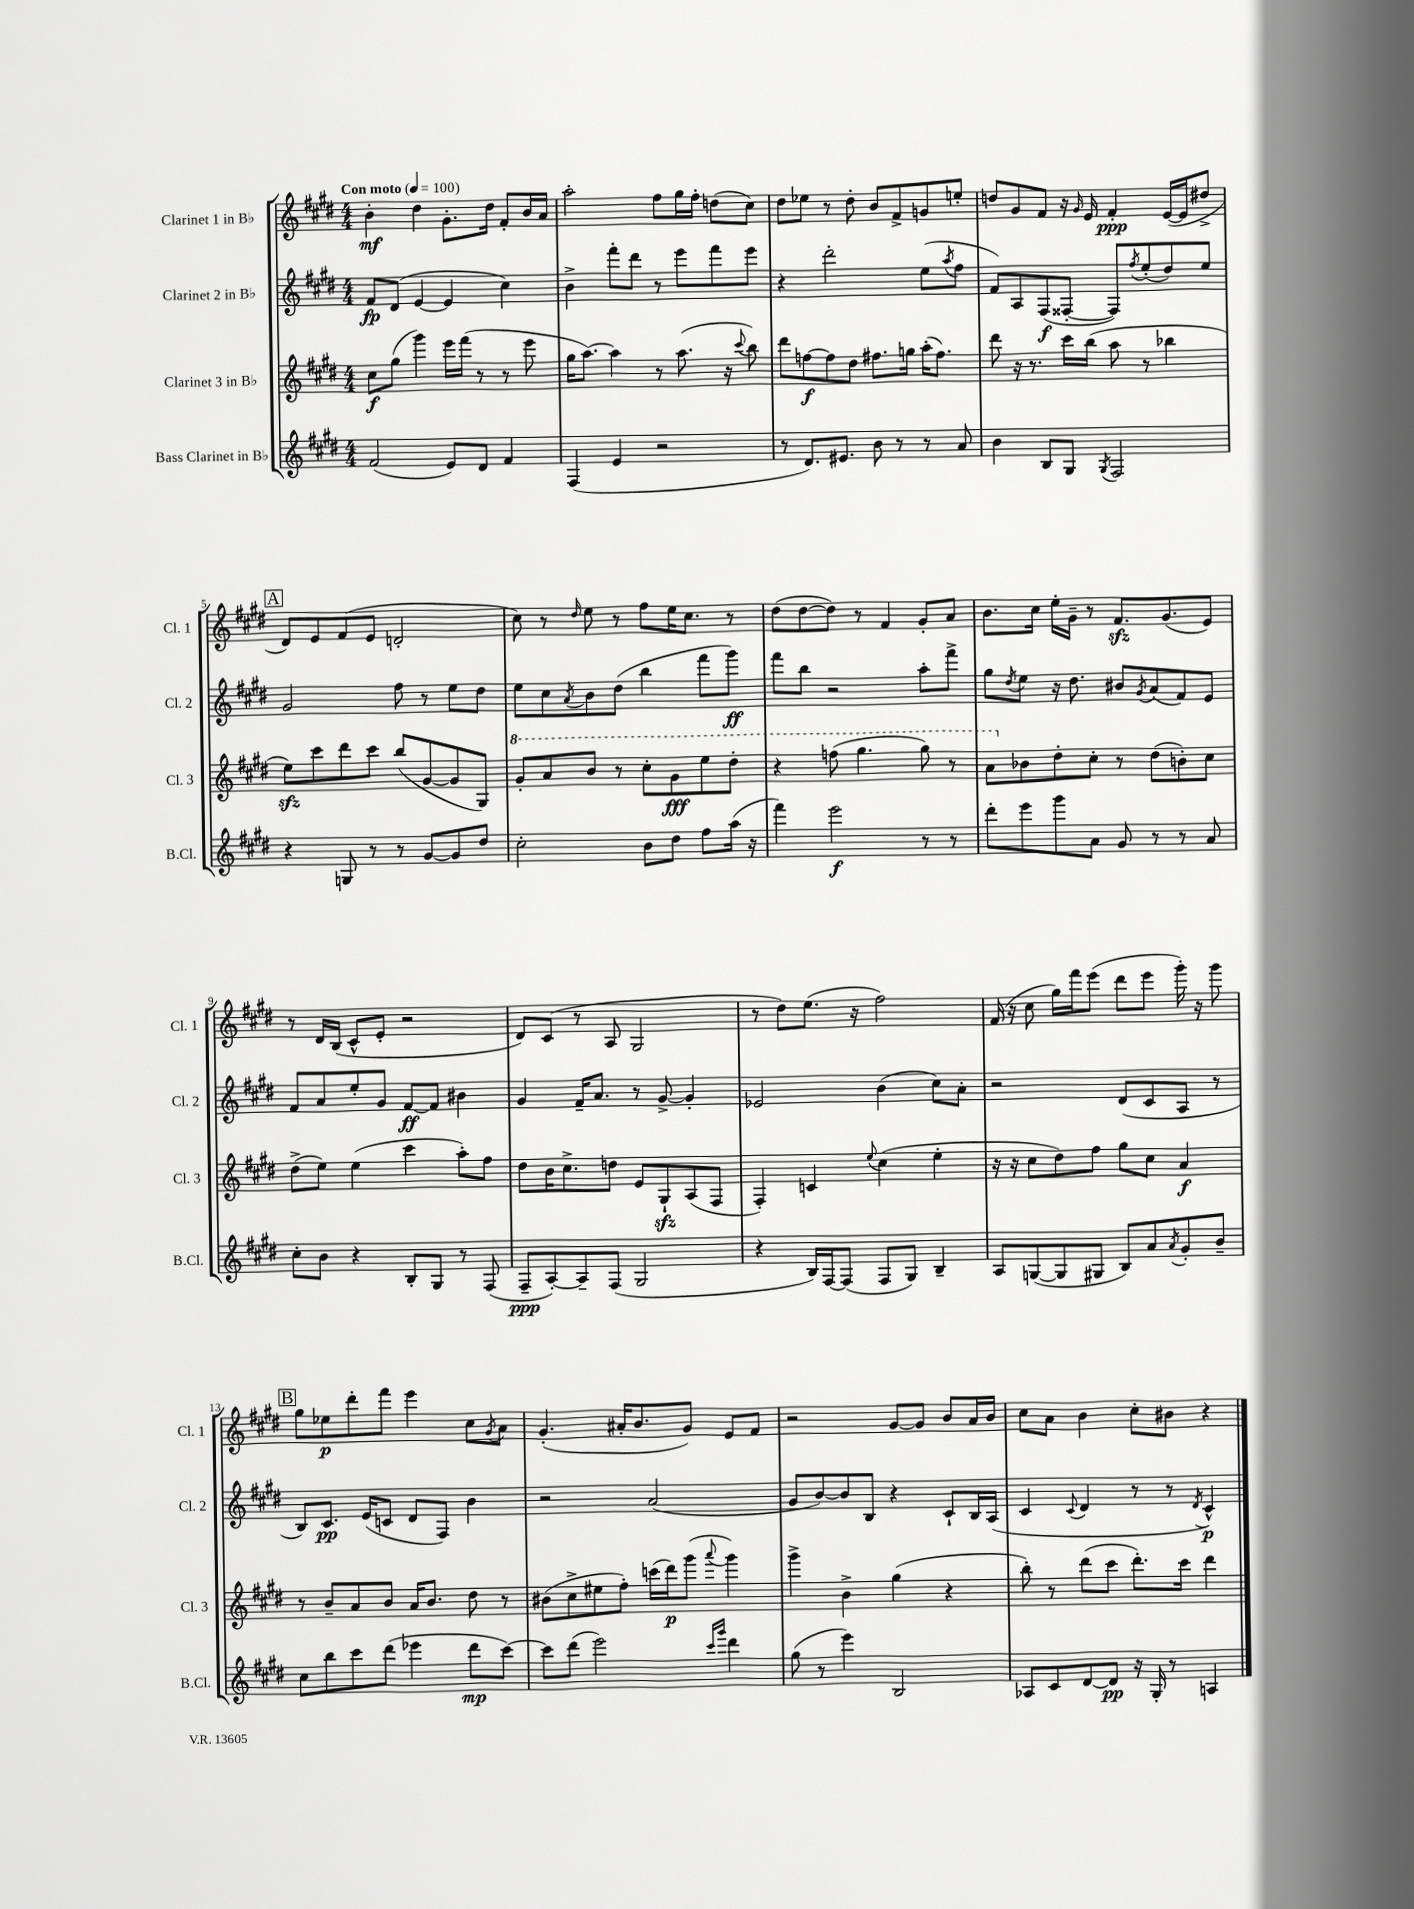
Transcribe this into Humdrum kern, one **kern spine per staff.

**kern	**kern	**kern	**kern
*staff4	*staff3	*staff2	*staff1
*clefG2	*clefG2	*clefG2	*clefG2
*k[f#c#g#d#]	*k[f#c#g#d#]	*k[f#c#g#d#]	*k[f#c#g#d#]
*M4/4	*M4/4	*M4/4	*M4/4
*MM100	*MM100	*MM100	*MM100
(2f#/	8cc#\L	8f#/L	4b'\
.	(8gg#\J	(8d#/J	.
.	4ggg#\)	[4e/	4dd#\
8e/L)	16eee\LL	4e/]	8.g#'\L
.	(16fff#\JJ	.	.
8d#/J	8r	.	.
.	.	.	16dd#\Jk
4f#/	8r	4cc#\)	8f#'/L
.	8eee\	.	16b/L
.	.	.	16a/JJ
=	=	=	=
(4F#/	16gg#\LK	4b^\	2aa'\
.	[8.aa\J)	.	.
4e/	4aa\]	8fff#'\L	.
.	.	8ddd#\J	.
2r	8r	8r	8ff#\L
.	(8.aa\	8eee\L	16gg#\L
.	.	.	16ff#'\JJ
.	.	8fff#\	(8dd\L
.	16r	.	.
.	8qqccc#/	.	.
.	8bb\)	8eee\J	8cc#\J)
=	=	=	=
8r	8ddd#\L	4r	8dd#\L
8.d#/L)	[8ff\	.	8ee-\J
.	8ff\]	2ddd#'\	8r
8.e#/J	.	.	.
.	8dd#\J	.	8dd#'\
8b\	8.ff#\L	.	8b/L
8r	.	.	8f#^/
.	16gg\Jk	.	.
8r	(16aa'\LK	(8ee\L	8g/
.	8.ff#\J)	.	.
.	.	8qaa/	.
8a/	.	8ff#\J	8ee'/J
=	=	=	=
4b\	8ddd#\	8f#/L)	8dd/L
.	16r	8A/	8g#/
.	8.r	.	.
8B/L	.	(8F#/	8f#/J
8G#/J	16ccc#\LL	[8F##'/J	16r
.	.	.	16qqg#/
.	(16bb\JJ	.	16e/
8qG#/	.	.	.
2F#/	8aa\	8F##/]L)	4f#'/
.	.	8qff#/	.
.	8r	(8ee'/	.
.	4bb-\	8dd#/)	([16e/LL
.	.	.	16e/]J
.	.	8ee/J	8dd#^/J
=	=	=	=
4r	8ee\L)	2g#/	8d#/L)
.	8ccc#\	.	8e/
8G/	8ddd#\	.	(8f#/
8r	8ccc#\J	.	8e/J
8r	(8bb/L	8ff#\	2d'/
[8g#/L	[8g#/	8r	.
8g#/]	8g#/]	8ee\L	.
8dd#/J	8G#/J)	8dd#\J	.
=	=	=	=
2cc#'\	8gg#'/L	8ee\L	8cc#\)
.	8aa/	8cc#\	8r
.	.	8qa/	16qqdd#/
.	8bb/J	8b\	8ee\
.	8r	(8dd#\J	8r
8b\L	8ccc#'\L	4bb\	8ff#\L
8dd#\J	8gg#\	.	16ee\K
.	.	.	8.cc#\J
8ff#\L	8eee\	8fff#\L	.
(16aa\Jk	8ddd#'\J	8ggg#\J)	8r
16r	.	.	.
=	=	=	=
4fff#\)	4r	8fff#\L	(8dd#\L
.	.	8bb\J	[8dd#\
2eee\	(8fff\	2r	8dd#\]J)
.	4.ggg#\	.	8r
.	.	.	4f#/
8r	8ggg#\)	8aa'\L	8g#'/L
8r	8r	8fff#^\J	8a/J
=	=	=	=
8ddd#'\L	8aa\L	8gg#\L	8.b\L
.	.	8qdd#/	.
8eee\	8b-\	8ee\J	.
.	.	.	16cc#\Jk
8ggg#\	8dd#'\	16r	16ee'\LL
.	.	8.dd#\	16g#~\JJ
8a\J	8cc#'\J	.	8r
8g#/	8r	8b#/L	8.f#/L
.	.	8qg#/	.
8r	(8dd#\L	(8a/	.
.	.	.	(8.g#/
8r	8b'\)	8f#/)	.
8a/	8cc#\J	8e/J	8e/J)
=	=	=	=
8cc#'\L	(8dd#^\L	8f#/L	8r
8b\J	8ee\J)	8a/	16d#/LL
.	.	.	(16B/JJ
4r	(4ee\	8ee'/	8c#^^/L
.	.	8g#/J	8e'/J
8B'/L	4ccc#\	[8f#/L	2r
8G#/J	.	8f#/]J	.
8r	8aa'\L)	4b#\	.
(8F#/	8ff#\J	.	.
=	=	=	=
8F#~/L	8dd#\L	4g#/	8d#/L)
[8A'/)	16b\K	.	(8c#/J
.	8.cc#^\	.	.
8A~/]	.	16f#~/LK	8r
.	.	8.a/J	.
(8F#/J	8dd\J	.	8A/
2G#/	8e/L	8r	2G#/
.	8G#`/	[8g#^/	.
.	(8A/	4g#'/]	.
.	8F#/J	.	.
=	=	=	=
4r	4F#'/)	2e-/	8r
.	.	.	8dd#\L)
16B/LL)	4c/	.	(8.ee\J
[16F#/J	.	.	.
(8F#/]J	.	.	.
.	.	.	16r
.	8qqee/	.	.
8F#/L	(4cc#\	(4b\	2ff#\)
8G#/J)	.	.	.
4B~/	4ee'\	8cc#\L)	.
.	.	8a'\J	.
=	=	=	=
8A/L	16r	2r	(16f#/
.	16r	.	16r
([8G/	8cc#\L	.	8cc#\
8G/]	8dd#\)	.	16gg#\LL)
.	.	.	16fff#\J
8G#/J	8ff#\J	.	(8eee\J
8B/L)	8gg#\L	(8d#/L	8ddd#\L
8a/	8cc#\J	8c#/	8eee\J
8qa/	.	.	.
8g#'/	4a/	8A/J	16ggg#'\)
.	.	.	16r
8b~/J	.	8r	8ggg#\
=	=	=	=
8cc#\L	8r	8B/L)	8gg#\L
8bb\	8b~/L	8.c#/J	8ee-\
8ccc#\	8a/	.	8ddd#'\
.	.	(16e/LK	.
(8ddd#\J	8b/J	8c/J	8fff#\J
4eee-\	16a/LK	8d#/L	4eee\
.	8.b/J	.	.
.	.	8F#/J)	.
8ddd#\L	8dd#\	4b\	8cc#\L
.	.	.	8qg#/
[8ccc#\J)	8r	.	8a\J
=	=	=	=
8ccc#\]L	(8b#\L	2r	(4.g#'/
(8ddd#\J	8cc#^\	.	.
2eee\)	8ee#\	.	.
.	8ff#'\J)	.	16a#'/LK
.	.	.	8.b/
.	(16ccc\LL	(2a/	.
.	16ddd#\J)	.	.
.	(8ggg#\J	.	8g#/J)
16qqccc#/LL	.	.	.
16qqggg#/JJ	8qqaaa/	.	.
4ddd#\	4ggg#\)	.	8e/L
.	.	.	8f#/J
=	=	=	=
(8gg#\	4ggg#^\	8g#/L	2r
8r	.	[8b/)	.
4eee\)	4b^\	8b/]	.
.	.	8B/J	.
2B/	(4gg#\	4r	[8g#/L
.	.	.	8g#/]J
.	4r	8c#`/L	8b/L
.	.	16B/L	16a/L
.	.	(16A/JJ	16b/JJ
=	=	=	=
8A-/L	8bb'\)	4c#/	8cc#\L
8c#/	8r	.	8a\J
.	.	8qqc#/	.
[8d#/	(8ddd#\L	4d#/	4b\
8d#/]J	8ccc#\J	.	.
16r	8.ddd#'\L)	8r	8cc#'\L
16G#'/	.	.	.
8r	.	8r	8b#\J
.	16ccc#\Jk	.	.
.	.	8qd#/	.
4A/	4ddd#\	4c#^^/)	4r
==	==	==	==
*-	*-	*-	*-
